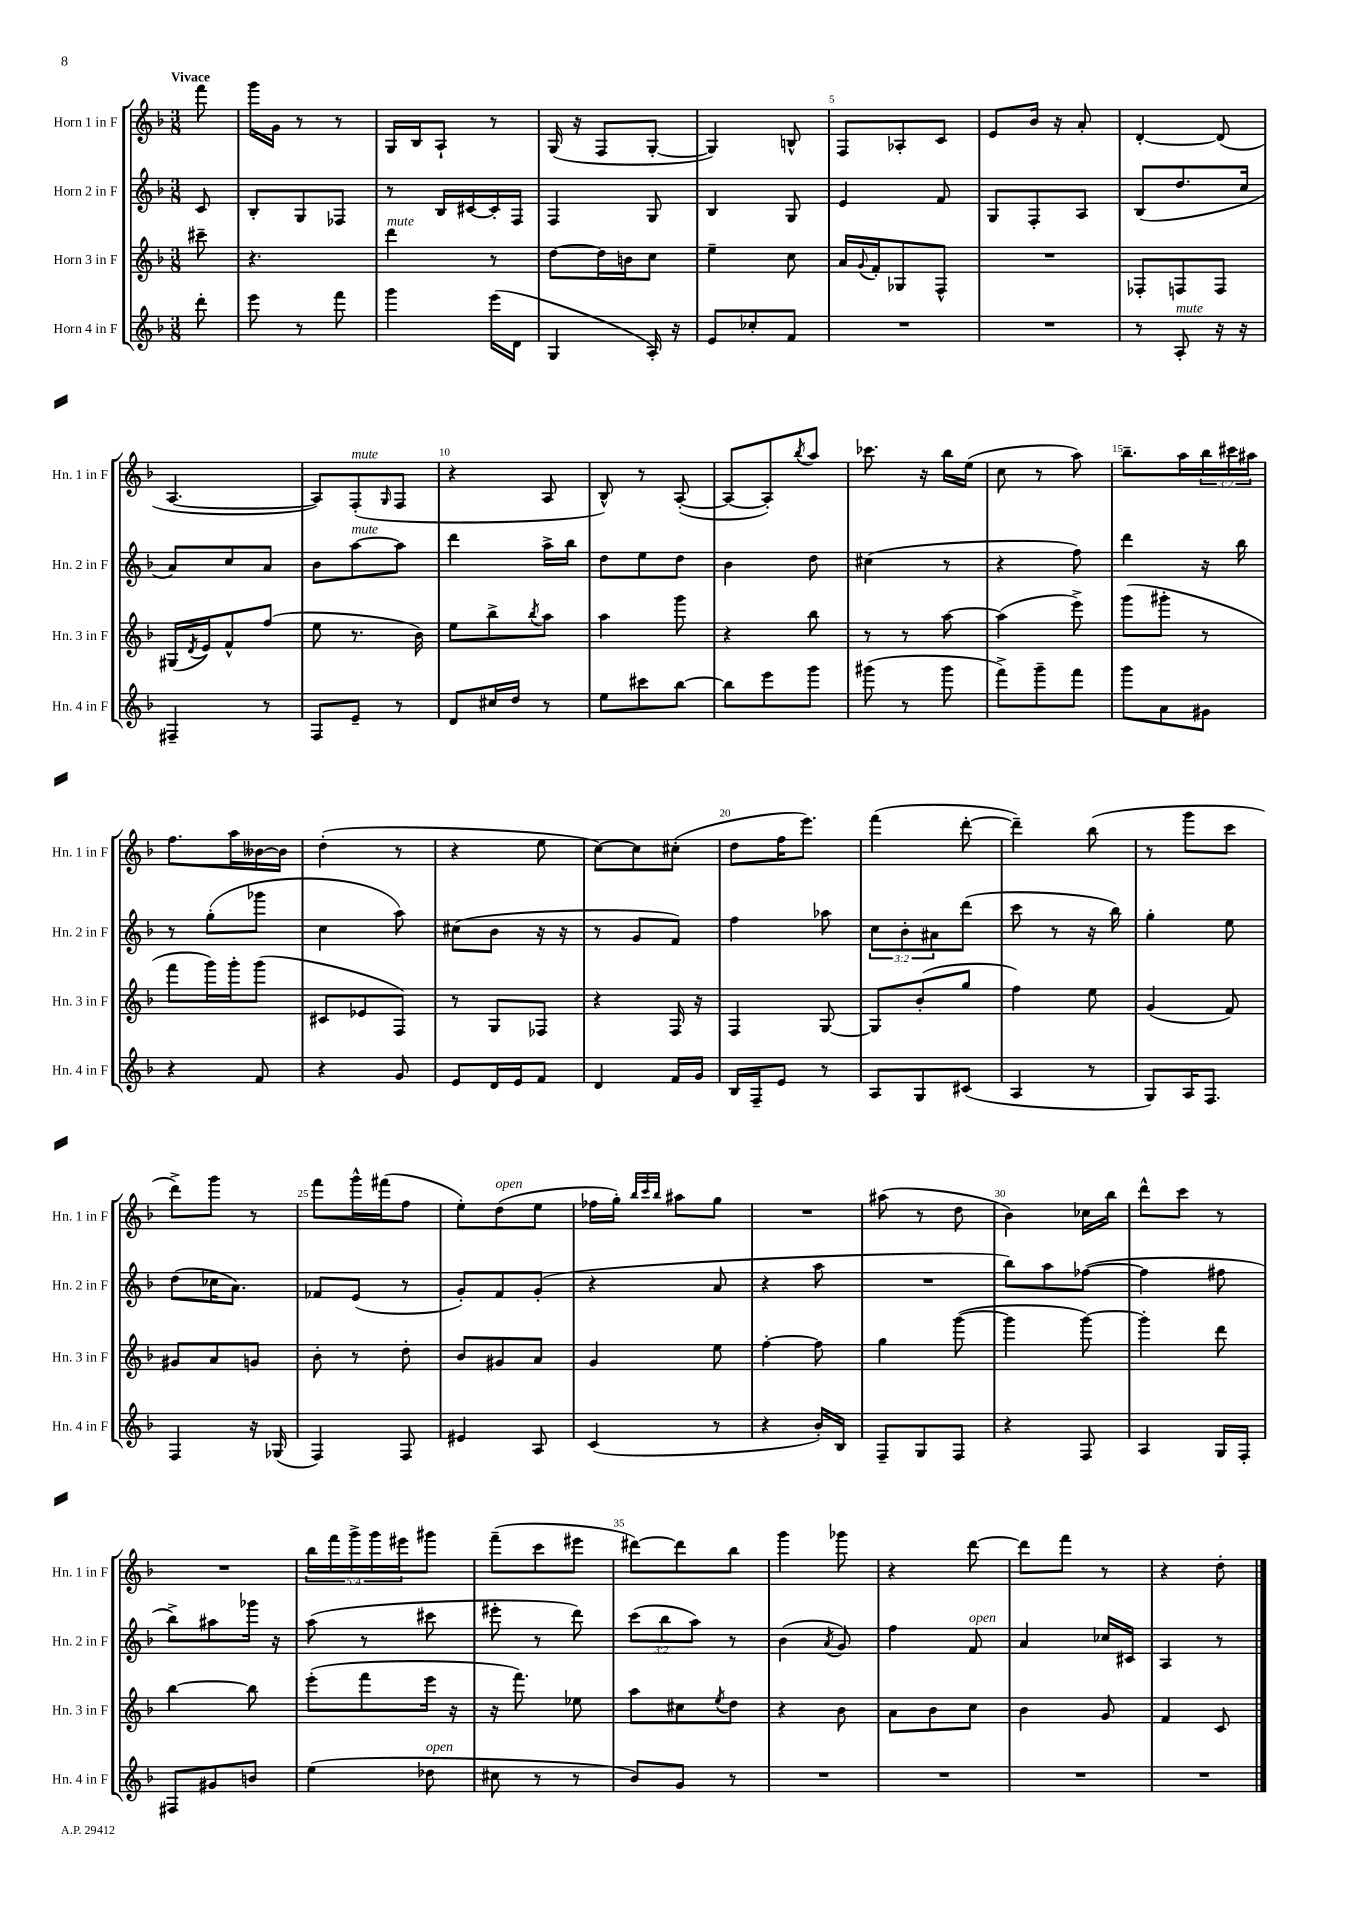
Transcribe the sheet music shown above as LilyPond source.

<<
\new StaffGroup <<
\new Staff = "s0" \with { instrumentName = "Horn 1 in F" shortInstrumentName = "Hn. 1 in F" } {
    \clef treble \key f \major \numericTimeSignature \time 3/8 \override Staff.TupletNumber.text = #tuplet-number::calc-fraction-text \partial 8 \tempo "Vivace"
    f'''8 |
    g'''16 g'16 r8 r8 |
    g16 bes16 a8-! r8 |
    g16( r16 f8 g8~-. |
    g4) b8-^ |
    f8 aes8-. c'8 |
    e'8 bes'16 r16 a'8-. |
    d'4~-. d'8( |
    a4.~ |
    a8) f8-.^\markup { \italic "mute" }( \grace { g16 } f8 |
    r4 a8 |
    bes8-^) r8 a8~-.( |
    a8~ a8-.) \acciaccatura { bes''8 } a''8 |
    ces'''8. r16 bes''16 e''16( |
    c''8 r8 a''8) |
    bes''8.-- a''16 \tuplet 3/2 { bes''16 cis'''16 ais''16 } |
    f''8. a''16 beses'16~ beses'16 |
    d''4-.( r8 |
    r4 e''8 |
    c''8~) c''8 cis''8-.( |
    d''8 f''16 e'''8.) |
    f'''4( d'''8~-. |
    d'''4--) bes''8( |
    r8 g'''8 c'''8 |
    d'''8->) g'''8 r8 |
    f'''8 g'''16-^ fis'''16( f''8 |
    e''8-.) d''8^\markup { \italic "open" }( e''8 |
    fes''16 g''16-.) \grace { bes''32 c'''32 bes''32 } ais''8 g''8 |
    R4. |
    ais''8( r8 d''8 |
    bes'4) ces''16 bes''16 |
    d'''8-^ c'''8 r8 |
    R4. |
    \tuplet 5/4 { bes''16 f'''16 g'''16-> g'''16 eis'''16 } gis'''8 |
    f'''8--( c'''8 eis'''8 |
    dis'''8~) dis'''8 bes''8 |
    g'''4 ges'''8 |
    r4 d'''8~ |
    d'''8 f'''8 r8 |
    r4 d''8-. \bar "|." |
}
\new Staff = "s1" \with { instrumentName = "Horn 2 in F" shortInstrumentName = "Hn. 2 in F" } {
    \clef treble \key f \major \numericTimeSignature \time 3/8 \override Staff.TupletNumber.text = #tuplet-number::calc-fraction-text \partial 8
    c'8 |
    bes8-. g8 fes8 |
    r8 bes16 cis'16~ cis'16-. f16 |
    f4 g8 |
    bes4 g8 |
    e'4 f'8 |
    g8 f8-. a8 |
    bes8( d''8. c''16 |
    a'8) c''8 a'8 |
    bes'8 a''8~^\markup { \italic "mute" } a''8 |
    d'''4 a''16-> bes''16 |
    d''8 e''8 d''8 |
    bes'4 d''8 |
    cis''4( r8 |
    r4 f''8) |
    d'''4 r16 bes''16 |
    r8 g''8-.( ges'''8 |
    c''4 a''8) |
    cis''8( bes'8 r16 r16 |
    r8 g'8 f'8) |
    f''4 aes''8 |
    \tuplet 3/2 { c''8 bes'8-. ais'8 } d'''8( |
    c'''8 r8 r16 bes''16) |
    g''4-. e''8 |
    d''8( ces''16 a'8.) |
    fes'8 e'8( r8 |
    g'8-.) f'8 g'8-.( |
    r4 a'8 |
    r4 a''8 |
    R4. |
    bes''8) a''8 fes''8~( |
    fes''4 fis''8 |
    bes''8->) ais''8 ges'''16 r16 |
    a''8( r8 cis'''8 |
    eis'''8-. r8 d'''8) |
    \tuplet 3/2 { c'''8( bes''8 a''8) } r8 |
    bes'4( \acciaccatura { a'8 } g'8) |
    f''4 f'8^\markup { \italic "open" } |
    a'4 ces''16 cis'16 |
    a4 r8 \bar "|." |
}
\new Staff = "s2" \with { instrumentName = "Horn 3 in F" shortInstrumentName = "Hn. 3 in F" } {
    \clef treble \key f \major \numericTimeSignature \time 3/8 \partial 8
    cis'''8-- |
    r4. |
    d'''4^\markup { \italic "mute" } r8 |
    d''8~ d''16 b'16 c''8 |
    e''4-- c''8 |
    a'16 \appoggiatura { g'8 } f'16-. ges8 f8-^ |
    R4. |
    fes8-. f8 f8 |
    gis16( \acciaccatura { d'8 } e'16) f'8-^ f''8( |
    e''8 r8. bes'16) |
    e''8 bes''8-> \acciaccatura { bes''8 } a''8 |
    a''4 g'''8 |
    r4 bes''8 |
    r8 r8 a''8~ |
    a''4( e'''8->) |
    g'''8( gis'''8-. r8 |
    f'''8 g'''16) g'''16-. g'''8( |
    cis'8 ees'8 f8) |
    r8 g8 fes8 |
    r4 f16 r16 |
    f4 g8~ |
    g8 bes'8-.( g''8 |
    f''4) e''8 |
    g'4( f'8) |
    gis'8 a'8 g'8 |
    bes'8-. r8 d''8-. |
    bes'8 gis'8 a'8 |
    g'4 e''8 |
    f''4~-. f''8 |
    g''4 g'''8~( |
    g'''4 g'''8~) |
    g'''4-. d'''8 |
    bes''4~ bes''8 |
    e'''8-.( f'''8 e'''16 r16 |
    r16 f'''8.) ees''8 |
    a''8 cis''8 \acciaccatura { e''8 } d''8 |
    r4 bes'8 |
    a'8 bes'8 c''8 |
    bes'4 g'8 |
    f'4 c'8 \bar "|." |
}
\new Staff = "s3" \with { instrumentName = "Horn 4 in F" shortInstrumentName = "Hn. 4 in F" } {
    \clef treble \key f \major \numericTimeSignature \time 3/8 \partial 8
    d'''8-. |
    e'''8 r8 f'''8 |
    g'''4 e'''16( d'16 |
    g4 a16-.) r16 |
    e'8 ces''8-. f'8 |
    R4. |
    R4. |
    r8 a8-.^\markup { \italic "mute" } r16 r16 |
    fis4-- r8 |
    f8 e'8-- r8 |
    d'8 cis''16 d''16 r8 |
    e''8 cis'''8 bes''8~ |
    bes''8 e'''8 g'''8 |
    gis'''8( r8 gis'''8 |
    f'''8->) g'''8-- f'''8 |
    g'''8 a'8 gis'8 |
    r4 f'8 |
    r4 g'8 |
    e'8 d'16 e'16 f'8 |
    d'4 f'16 g'16 |
    bes16 f16-- e'8 r8 |
    a8 g8 cis'8( |
    a4 r8 |
    g8) a16 f8. |
    f4 r16 ges16( |
    f4) f8 |
    eis'4 a8 |
    c'4( r8 |
    r4 bes'16-.) bes16 |
    f8-- g8 f8 |
    r4 f8 |
    a4 g16 f16-. |
    fis8 gis'8 b'8 |
    e''4( des''8^\markup { \italic "open" } |
    cis''8 r8 r8 |
    bes'8) g'8 r8 |
    R4. |
    R4. |
    R4. |
    R4. \bar "|." |
}
>>
>>
\layout { \context { \Score \override BarNumber.break-visibility = ##(#f #t #t) barNumberVisibility = #(every-nth-bar-number-visible 5) } }
